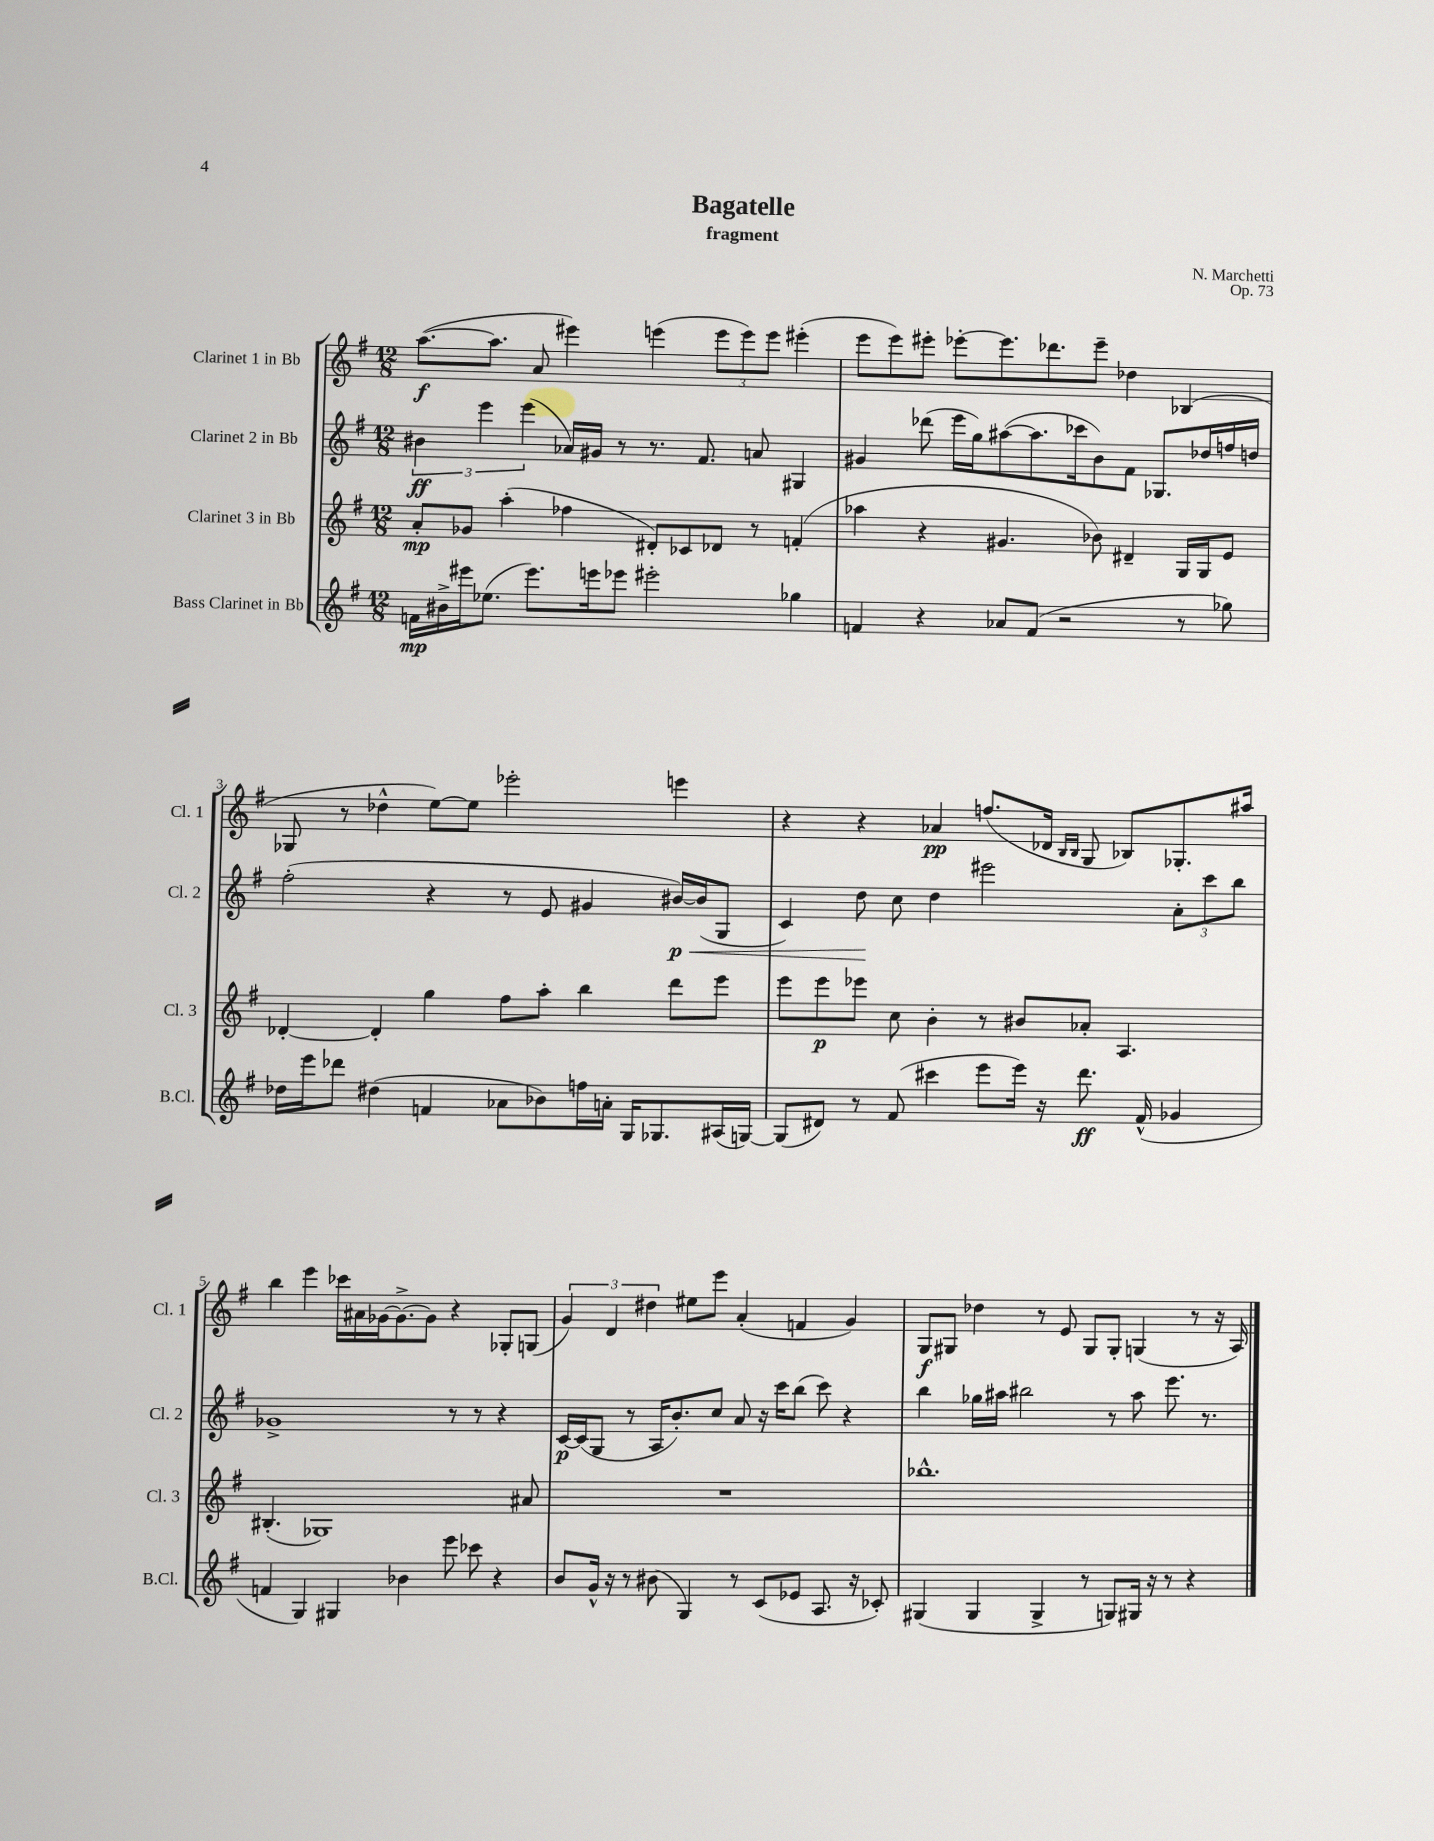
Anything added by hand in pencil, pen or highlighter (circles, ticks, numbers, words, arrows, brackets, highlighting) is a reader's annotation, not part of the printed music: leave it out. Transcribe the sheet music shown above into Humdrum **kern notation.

**kern	**kern	**kern	**kern
*staff4	*staff3	*staff2	*staff1
*clefG2	*clefG2	*clefG2	*clefG2
*k[f#]	*k[f#]	*k[f#]	*k[f#]
*M12/8	*M12/8	*M12/8	*M12/8
16f	8a'	6b#	([8.aa
16b#^	.	.	.
16eee#	8g-	.	.
.	.	6eee	.
(8.ee-	.	.	8.aa]
.	(4aa'	.	.
.	.	(6eee	.
8.eee#)	.	.	8a
.	4ff-	16a-)	4eee#)
16eee	.	16g#	.
8eee-	.	8r	.
2eee#'	8d#')	8.r	(4eee
.	8c-	.	.
.	.	8.f#	.
.	8d-	.	12eee
.	.	.	12eee)
.	8r	8a	.
.	.	.	12eee
4gg-	(4f'	4G#	(4eee#'
=	=	=	=
4f	4aa-	4g#	8eee
.	.	.	8eee)
4r	4r	(8ddd-	8eee#'
.	.	16eee	[8eee-'
.	.	16gg)	.
8a-	4.g#	([8aa#	8.eee-]
(8f	.	8.aa#]	.
.	.	.	8.ddd-
2r	.	.	.
.	.	16ccc-	.
.	8b-)	8b)	8eee-~
.	4d#~	8f#	4dd-
.	.	8.G-	.
8r	16G	.	(4B-
.	16G	16dd-	.
8gg-)	8e	16ff	.
.	.	16dd	.
=	=	=	=
16dd-	[4d-'	(2ff#'	8G-
16eee	.	.	.
8ddd-	.	.	8r
(4dd#	4d-']	.	4dd-^^
4f	4gg	4r	[8ee)
.	.	.	8ee]
8a-	8ff#	8r	2eee-'
8b-)	8aa'	8e	.
16ff	4bb	4g#	.
16a'	.	.	.
16G	.	.	.
8.G-	.	.	.
.	8ddd	[16b#)	4eee
.	.	(16b#]	.
(16A#	8eee	8G	.
[16G)	.	.	.
=	=	=	=
(8G]	8eee	4c)	4r
8d#)	8eee	.	.
8r	8eee-	8dd	4r
(8f#	8cc	8cc	.
4ccc#	4b'	4dd	4a-
8eee	8r	2eee#	(8.ff
16eee)	8b#	.	.
16r	.	.	16d-
.	.	.	16qqB
.	.	.	16qqB
8.ddd	8a-'	.	8G
.	4.A	.	8B-)
(16f#^^	.	.	.
4g-	.	12a'	8.G-'
.	.	12ccc	.
.	.	12bb	.
.	.	.	16aa#
=	=	=	=
4f	(4.B#'	1g-^	4bb
4G)	.	.	4eee
.	1G-)	.	.
4G#	.	.	16ccc-
.	.	.	16a#
.	.	.	[16g-
.	.	.	8.g-^_
4b-	.	.	.
.	.	.	8g-]
8eee	.	8r	4r
8ccc-	.	8r	.
4r	.	4r	8G-'
.	8a#	.	(8G
=	=	=	=
8b	1.r	[16c	6g)
.	.	(16c]	.
16g^^	.	8G	.
.	.	.	6d
16r	.	.	.
8r	.	8r	.
.	.	.	6dd#
(8b#	.	16A	.
.	.	8.b')	.
4G)	.	.	8ee#
.	.	8cc	8eee
8r	.	8a	(4a'
(8c	.	16r	.
.	.	16ccc	.
8e-	.	(8bb	4f
8.A	.	8ccc)	.
.	.	4r	4g)
16r	.	.	.
8c-')	.	.	.
=	=	=	=
(4G#	1.bb-^^	4bb	8G
.	.	.	8G#
4G#	.	16gg-	4dd-
.	.	16aa#	.
.	.	2bb#	.
4G#^	.	.	8r
.	.	.	8e
8r	.	.	8G#
8G)	.	8r	8G#'
16G#	.	8aa#	(4G
16r	.	.	.
8r	.	8.eee	.
4r	.	.	8r
.	.	8.r	.
.	.	.	16r
.	.	.	16A)
==	==	==	==
*-	*-	*-	*-
